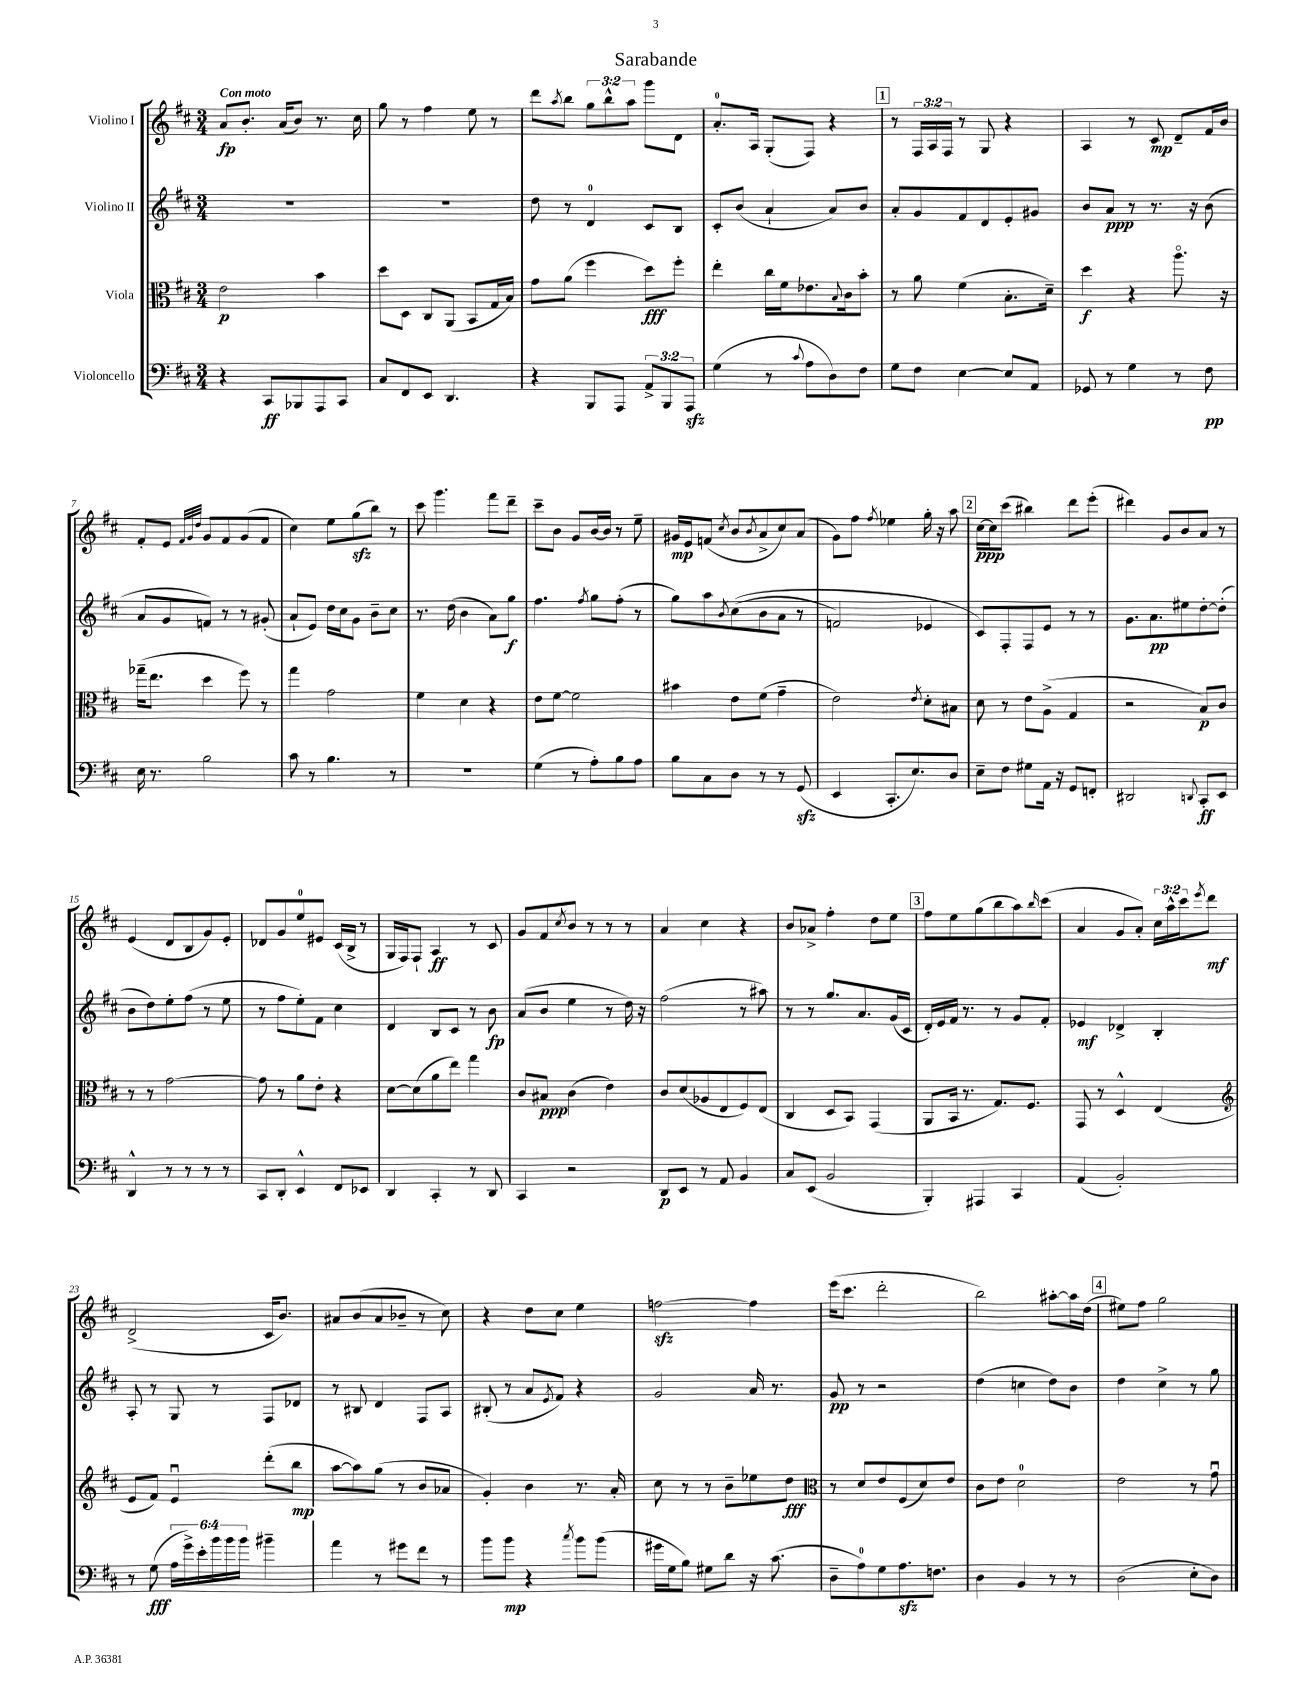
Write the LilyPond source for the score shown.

\header { title = "Sarabande" }
<<
\new StaffGroup <<
\new Staff = "s0" \with { instrumentName = "Violino I" } {
    \clef treble \key d \major \numericTimeSignature \time 3/4 \override Staff.TupletNumber.text = #tuplet-number::calc-fraction-text \tempo "Con moto"
    a'8\fp b'8.-. a'16( b'8) r8. cis''16 |
    g''8 r8 fis''4 e''8 r8 |
    d'''8 \acciaccatura { a''8 } b''8 \tuplet 3/2 { g''8 b''8-^ a''8 } g'''8 d'8 |
    a'8.-0-. a16 g8-.( fis8) r4 |
    \mark \markup { \box "1" } r8 \tuplet 3/2 { fis16 a16 fis16 } r8 g8 r4 |
    a4 r8 cis'8\mp d'8-- fis'16 b'16 |
    fis'8-. e'8 \grace { fis'32 g'32 d''32 } g'8 fis'8 g'8( fis'8 |
    cis''4) e''8 g''8\sfz( b''8) r8 |
    cis'''8 g'''4. fis'''8 d'''8-- |
    cis'''8-- b'8 g'8 b'16~ b'16 r8 e''8-- |
    gis'16\mp e'16 f'8( \acciaccatura { cis''8 } b'8 \acciaccatura { b'8 } a'8-> cis''8) a'8( |
    g'8) fis''8 \acciaccatura { fis''8 } ees''4 g''16-. r16 a''8 |
    \mark \markup { \box "2" } cis''16~\ppp cis''16 cis'''8( bis''4) d'''8 e'''8-.( |
    dis'''4) g'8 b'8 a'8 r8 |
    e'4( d'8 b8 g'8) e'8-. |
    des'8 g'8 e''8-0 eis'8 cis'16( b16-> r8 |
    g16 fis16) fis8-! a4\ff r8 cis'8 |
    g'8 fis'8 \acciaccatura { cis''8 } b'8 r8 r8 r8 |
    a'4 cis''4 r4 |
    b'8 aes'8-> fis''4-. d''8 e''8 |
    \mark \markup { \box "3" } fis''8 e''8 g''8( b''8 a''8) \grace { b''16 } cis'''8( |
    a'4 g'8 a'8-.) \tuplet 3/2 { cis''16 a''16-^ cis'''16 } \acciaccatura { e'''8 } d'''8\mf |
    d'2->( cis'16 b'8.) |
    ais'8 b'8( ais'8 bes'8-- r8 cis''8) |
    r4 d''8 cis''8 e''4 |
    f''2~\sfz f''4 |
    e'''16( cis'''8. d'''2-. |
    b''2) ais''8~-. ais''16 d''16( |
    \mark \markup { \box "4" } eis''8) fis''8 g''2 \bar "|." |
}
\new Staff = "s1" \with { instrumentName = "Violino II" } {
    \clef treble \key d \major \numericTimeSignature \time 3/4
    R2. |
    R2. |
    d''8 r8 d'4-0 cis'8 b8 |
    cis'8-. b'8( a'4-! a'8) b'8 |
    \mark \markup { \box "1" } a'8-. g'8 fis'8 d'8 e'8-. gis'8 |
    b'8 a'8\ppp r8 r8. r16 b'8( |
    a'8 g'8 f'8) r8 r8 gis'8-.( |
    a'8-! e'8) d''16 cis''16 g'8 b'8-- cis''8 |
    r8. d''16( b'4 a'8) g''8\f |
    fis''4. \acciaccatura { fis''8 } g''8 fis''8-.( r8 |
    g''8) a''8 \acciaccatura { b'8 } cis''8(\( b'8 a'8 r8 |
    f'2) ees'4 |
    \mark \markup { \box "2" } cis'8\) fis8-. fis8 e'8 r8 r8 |
    g'8. a'8.\pp eis''8 d''8~-. d''8-.( |
    b'8 d''8) e''8-. fis''8( r8 e''8 |
    r8 fis''8 e''8-.) fis'8 cis''4 |
    d'4 b8 cis'8 r8 b'8\fp |
    a'8( b'8 e''4 r8 d''16) r16 |
    fis''2( r8 ais''8) |
    r8 r8 g''8. a'8. g'16( cis'16 |
    \mark \markup { \box "3" } d'16-.) e'16 fis'16 r8. r8 g'8 fis'8-. |
    ees'4\mf des'4-> b4-. |
    a8-. r8 g8 r8 fis8 des'8 |
    r8 bis8 d'4 fis8 a8 |
    bis8-.( r8 a'8 \acciaccatura { e'8 } fis'8) r4 |
    g'2 a'16 r8. |
    g'8\pp r8 r2 |
    d''4( c''4 d''8) b'8 |
    \mark \markup { \box "4" } d''4 cis''4-> r8 g''8 \bar "|." |
}
\new Staff = "s2" \with { instrumentName = "Viola" } {
    \clef alto \key d \major \numericTimeSignature \time 3/4
    e'2\p b'4 |
    d''8 d8 cis8 a,8( b,8 g16 b16) |
    g'8 a'8( fis''4 d''8\fff) fis''8-. |
    e''4-. cis''16 fis'16 ees'8. \appoggiatura { b8 } cis'16 b'8-. |
    \mark \markup { \box "1" } r8 a'8 fis'4( b8.-. d'16--) |
    d''4\f r4 a''8.\flageolet r16 |
    ges''16--( e''8. d''4 fis''8) r8 |
    g''4 g'2 |
    fis'4 d'4 r4 |
    e'8 fis'8~ fis'2 |
    bis'4 e'8 fis'8( g'4-- |
    e'2) \acciaccatura { e'8 } d'8-. bis8 |
    \mark \markup { \box "2" } d'8 r8 e'8 a8->( g4 |
    r2 b8\p) cis'8 |
    r8 r8 g'2~ |
    g'8 r8 a'8 e'8-. r4 |
    d'8~ d'8( a'8 e''8) g''4 |
    cis'8 bis8\ppp cis'4( e'4) |
    cis'8 d'8( aes8 e8 fis8) e8( |
    cis4 d8 b,8) g,4( |
    \mark \markup { \box "3" } a,8 b,16 r8. g8.) fis8. |
    g,8 r8 d4-^ e4( |
    \clef treble e'8 fis'8) e'4\downbow d'''8-.( b''8\mp |
    a''8~ a''8) g''8( r8 b'8 aes'8 |
    g'4-.) b'4 r8. a'16-. |
    cis''8 r8 r8 b'8-- ees''8 d''8\fff |
    \clef alto r8 d'8 e'8 fis8( d'8) e'8 |
    cis'8 e'8 d'2-0 |
    \mark \markup { \box "4" } e'2 r8 g'8\downbow \bar "|." |
}
\new Staff = "s3" \with { instrumentName = "Violoncello" } {
    \clef bass \key d \major \numericTimeSignature \time 3/4 \override Staff.TupletNumber.text = #tuplet-number::calc-fraction-text
    r4 cis,8\ff bes,,8 a,,8 cis,8 |
    cis8 fis,8 e,8 d,4. |
    r4 b,,8 a,,8 \tuplet 3/2 { a,8-> b,,8 a,,8\sfz } |
    g4( r8 \appoggiatura { cis'8 } a8 d8) fis8 |
    \mark \markup { \box "1" } g8 fis8 e4~ e8 a,8 |
    ges,8 r8 g4 r8 fis8\pp |
    e16 r8. b2 |
    cis'8 r8 b4. r8 |
    R2. |
    g4( r8 a8-.) b8 a8 |
    b8 cis8 d8 r8 r8 g,8\sfz( |
    e,4 cis,8.-. e8.) d8 |
    \mark \markup { \box "2" } e8-- fis8 gis8 a,16 r16 g,8 f,8-. |
    dis,2 \appoggiatura { d,8 } cis,8-.\ff e,8 |
    d,4-^ r8 r8 r8 r8 |
    cis,8 d,8-. e,4-^ fis,8 ees,8 |
    d,4 cis,4-. r8 d,8 |
    cis,4 r2 |
    d,8\p e,8 r8 a,8 b,4 |
    cis8 e,8( b,2 |
    \mark \markup { \box "3" } b,,4-.) ais,,4 cis,4 |
    a,4( b,2-.) |
    r8 g8\fff( \tuplet 6/4 { a16 g'16->) e'16-. b'16 b'16 b'16 } bis'4-- |
    a'4 r8 gis'8 fis'8 r8 |
    b'8 b'8\mp r4 \acciaccatura { cis''8 } b'8 b'8( |
    gis'16 g16 b8) gis8 d'8 r16 cis'8.( |
    d8-- a8-0) g8 a8.\sfz f8. |
    d4 b,4 r8 r8 |
    \mark \markup { \box "4" } d2( e8-. d8) \bar "|." |
}
>>
>>
